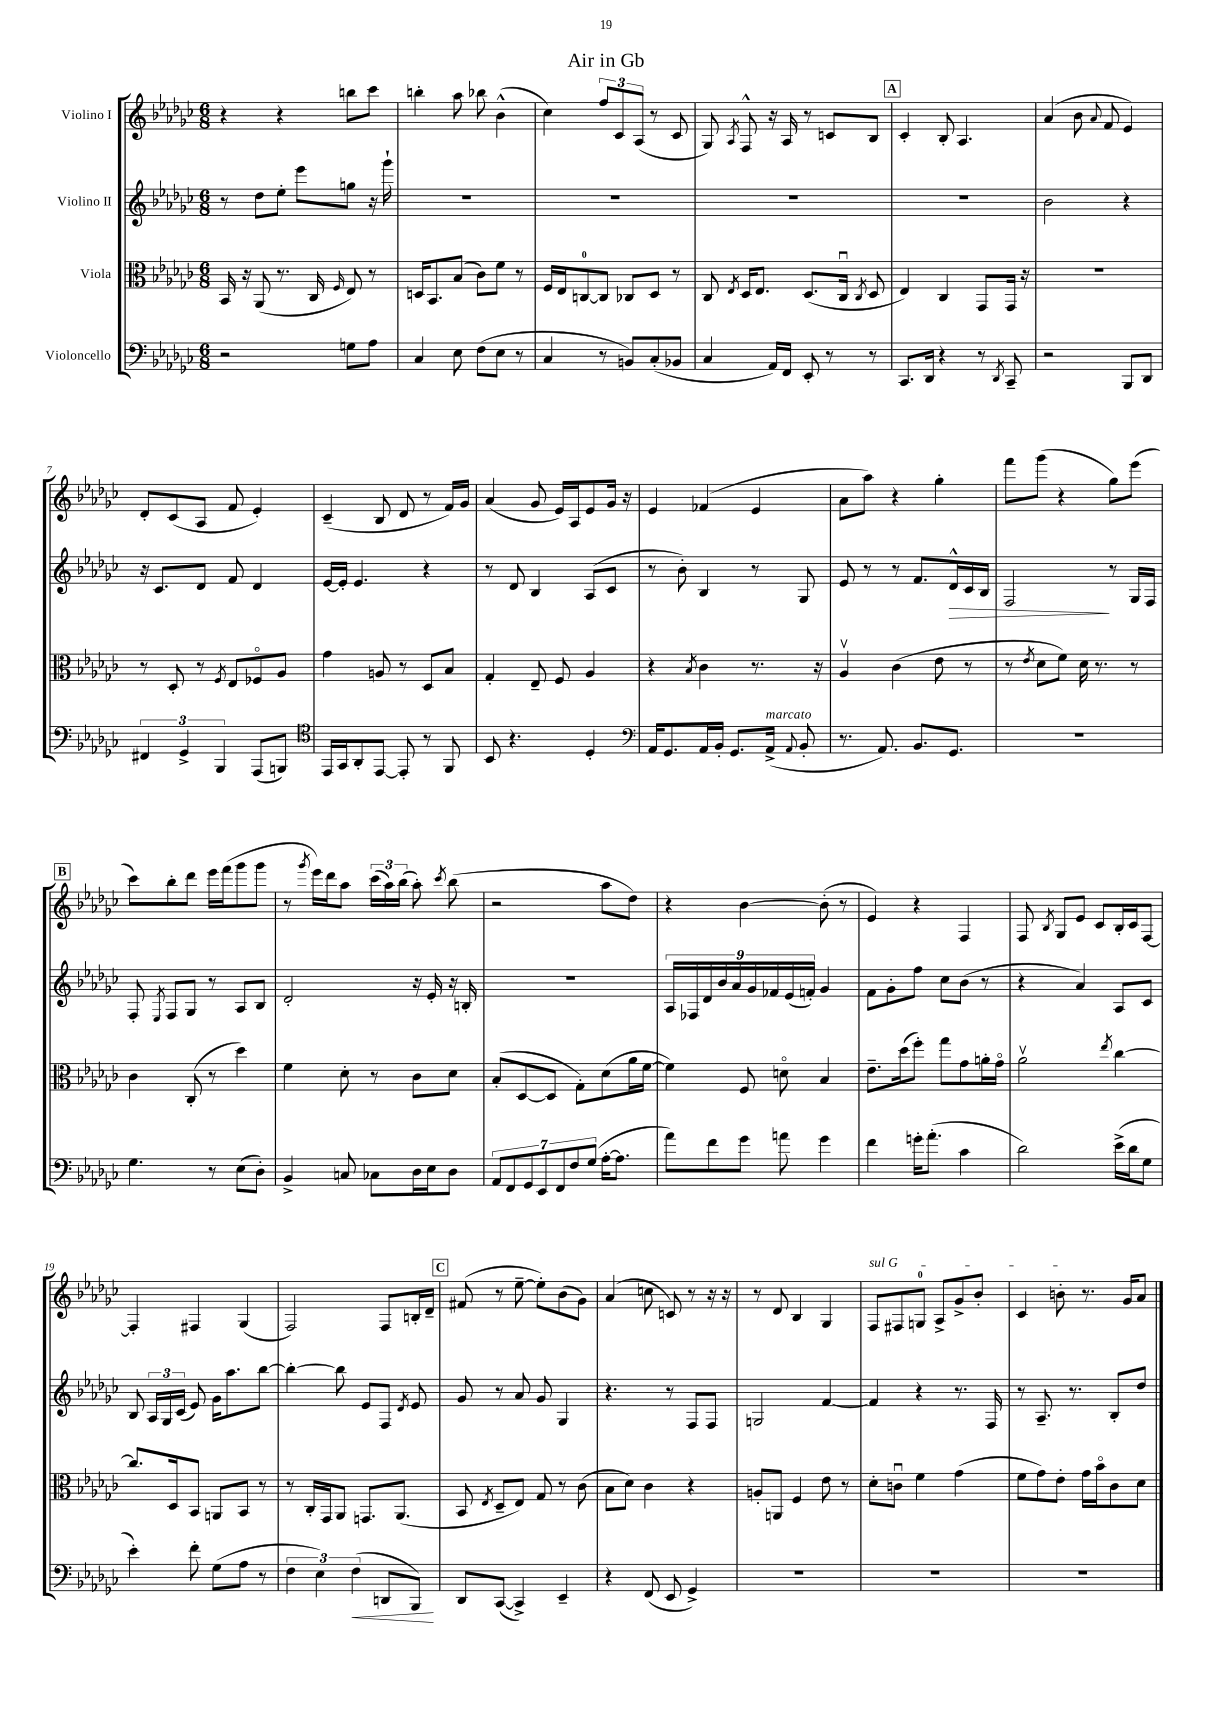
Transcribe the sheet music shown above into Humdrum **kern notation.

**kern	**kern	**kern	**kern
*staff4	*staff3	*staff2	*staff1
*clefF4	*clefC3	*clefG2	*clefG2
*k[b-e-a-d-g-c-]	*k[b-e-a-d-g-c-]	*k[b-e-a-d-g-c-]	*k[b-e-a-d-g-c-]
*M6/8	*M6/8	*M6/8	*M6/8
2r	16BB-	8r	4r
.	16r	.	.
.	(8AA-	8dd-	.
.	8.r	8ee-'	4r
.	.	8eee-	.
.	16C-	.	.
.	16qqF	.	.
8G	8E-)	8gg	8bb
8A-	8r	16r	8ccc-
.	.	16ggg-`	.
=	=	=	=
4C-	16D	2.r	4bb'
.	8.BB-	.	.
8E-	(8B-	.	8aa-
(8F	8c-)	.	8bb-
8E-	8f	.	(4b-^^
8r	8r	.	.
=	=	=	=
4C-	16F	2.r	4cc-)
.	16E-	.	.
.	[8C	.	.
8r	8C]	.	12ff
.	.	.	12c-
8BB)	8C-	.	.
.	.	.	(12A-
(8C-'	8D-	.	8r
8BB-	8r	.	8c-
=	=	=	=
4C-	8C-	2.r	8G-)
.	8qE-	.	8qA-
.	16D-	.	8F^^
.	8.E-	.	.
16AA-)	.	.	16r
16FF	.	.	16A-
8EE-'	(8.D-	.	8r
8r	.	.	8c
.	16C-u	.	.
.	8qC-	.	.
8r	8D-	.	8B-
=	=	=	=
8.CC-	4E-)	2.r	4c-'
16DD-	.	.	.
4r	4C-	.	8B-'
.	.	.	4.A-
8r	8GG-	.	.
8qDD-	.	.	.
8CC-~	16GG-	.	.
.	16r	.	.
=	=	=	=
2r	2.r	2b-	(4a-
.	.	.	8b-
.	.	.	8qqa-
.	.	.	8f
8BBB-	.	4r	4e-)
8DD-	.	.	.
=	=	=	=
6FF#	8r	16r	8d-'
.	.	8.c-	.
.	8D-'	.	(8c-
6GG-^	.	.	.
.	8r	8d-	8A-
6BBB-	.	.	.
.	8qF	.	.
.	8E-	8f	8f
(8AAA-	8F-o	4d-	4e-')
8BBB)	8A-	.	.
=	=	=	=
*clefC4	*	*	*
16EE-	4g-	[16e-	(4c-~
16GG-	.	16e-']	.
8AA-'	.	4.e-	.
[8EE-	8A	.	8B-
8EE-']	8r	.	8d-
8r	8D-	4r	8r
8FF	8B-	.	16f)
.	.	.	16g-
=	=	=	=
8BB-	4G-'	8r	(4a-
4.r	.	8d-	.
.	8E-~	4B-	8g-
.	8F	.	16e-)
.	.	.	16A-
4D-'	4A-	(8A-	8e-
.	.	8c-	16g-
.	.	.	16r
=	=	=	=
*clefF4	*	*	*
16AA-	4r	8r	4e-
8.GG-	.	.	.
.	.	8b-')	.
.	8qB-	.	.
16AA-	4c-	4B-	(4f-
16BB-'	.	.	.
8.GG-	.	.	.
.	8.r	8r	4e-
(16AA-^	.	.	.
8qqAA-	.	.	.
8BB-'	.	8G-	.
.	16r	.	.
=	=	=	=
8.r	4A-v	8e-	8a-
.	.	8r	8aa-)
8.AA-)	.	.	.
.	(4c-	8r	4r
8.BB-	.	8.f	.
.	8e-	.	4gg-'
8.GG-	.	16d-^^	.
.	8r	16c-	.
.	.	16B-	.
=	=	=	=
2.r	8r	2F	8fff
.	8qe-	.	.
.	8d-	.	(8ggg-
.	8f)	.	4r
.	16d-	.	.
.	8.r	.	.
.	.	8r	8gg-)
.	8r	16G-	(8eee-
.	.	16F	.
=	=	=	=
4.G-	4c-	8F'	8ccc-)
.	.	8qE-	.
.	.	8F	8bb-'
.	(8C-'	8G-	8ddd-
8r	8r	8r	16eee-
.	.	.	(16fff
(8E-	4dd-)	8A-	8ggg-
8D-')	.	8B-	8ggg-
=	=	=	=
4BB-^	4f	2d-'	8r
.	.	.	8qggg-
.	.	.	16eee-)
.	.	.	16ddd-
8C	8d-'	.	8aa-
8C-	8r	.	(24ccc-
.	.	.	24aa-)
.	.	.	(24bb-
16D-	8c-	16r	8aa-')
16E-	.	16e-'	.
.	.	.	8qccc-
8D-	8d-	16r	(8bb-
.	.	16B'	.
=	=	=	=
14AA-	(8B-'	2.r	2r
14FF	.	.	.
.	[8D-	.	.
14GG-	.	.	.
14EE-	.	.	.
.	8D-]	.	.
14FF	.	.	.
14F	.	.	.
.	8G-')	.	.
(14G-	.	.	.
[16A-'	(8d-	.	8aa-
8.A-]	.	.	.
.	16a-	.	8dd-)
.	[16f	.	.
=	=	=	=
8a-)	4f])	18A-	4r
.	.	18F-	.
.	.	18d-	.
8f	.	.	.
.	.	18b-	.
.	.	18a-	.
8g-	8F	.	[4b-
.	.	18g-	.
.	.	18f-	.
8a	8do	.	.
.	.	(18e-	.
.	.	18f')	.
4g-	4B-	4g-	(8b-']
.	.	.	8r
=	=	=	=
4f	8.e-~	8f	4e-)
.	.	8g-'	.
.	(16dd-	.	.
16g'	8ff')	8ff	4r
(8.a-'	.	.	.
.	8gg-	8cc-	.
4c-	8g-	(8b-	4F
.	16a'	8r	.
.	16g-o	.	.
=	=	=	=
2d-)	2a-v	4r	8F
.	.	.	8qB-
.	.	.	8G-
.	.	4a-)	8e-
.	.	.	8c-
.	8qee-	.	.
(16e-^	[4cc-	8A-	16B-'
16d-	.	.	16c-
8G-	.	8c-	[8F
=	=	=	=
4e-')	8.cc-]	8B-	4F']
.	.	24A-	.
.	.	24G-	.
.	16D-	.	.
.	.	(24c-	.
8f'	8BB-	8e-)	4F#
(8G-	8AA	16g-	.
.	.	8.aa-	.
8A-	8BB-	.	(4G-
8r	8r	[8bb-	.
=	=	=	=
6F	8r	4bb-'_	2F)
.	16C-'	.	.
6E-)	.	.	.
.	16GG-	.	.
.	8AA-	8bb-]	.
(6F	.	.	.
.	8.GG	8e-	.
8DD	.	8F	8F
.	(8.AA-	.	.
.	.	8qd-	.
8BBB-)	.	8e-	16B'
.	.	.	16d-~
=	=	=	=
8DD-	8BB-	8g-	(8f#
.	8qE-	.	.
([8CC-	8D-~	8r	8r
4CC-^])	8E-)	8a-	[8ee-~
.	8G-	8g-	8ee-'])
4EE-~	8r	4G-	(8b-
.	(8c-	.	8g-)
=	=	=	=
4r	8B-	4.r	(4a-
.	8d-)	.	.
(8FF	4c-	.	8cc
8EE-	.	8r	8c)
4GG-^)	4r	8F	8r
.	.	8F	16r
.	.	.	16r
=	=	=	=
2.r	8A'	2G	8r
.	8AA	.	8d-
.	4F	.	4B-
.	8e-	[4f	4G-
.	8r	.	.
=	=	=	=
2.r	8d-'	4f]	8F
.	8cu	.	8F#
.	4f	4r	8G
.	.	.	8A-^
.	(4g-	8.r	8g-^
.	.	.	8b-'
.	.	16F	.
=	=	=	=
2.r	8f	8r	4c-
.	8g-)	8.A-~	.
.	8e-'	.	8b'
.	.	8.r	.
.	16g-	.	8.r
.	16b-o	.	.
.	8c-	8B-'	.
.	.	.	16g-
.	8d-	8dd-	8a-
==	==	==	==
*-	*-	*-	*-
